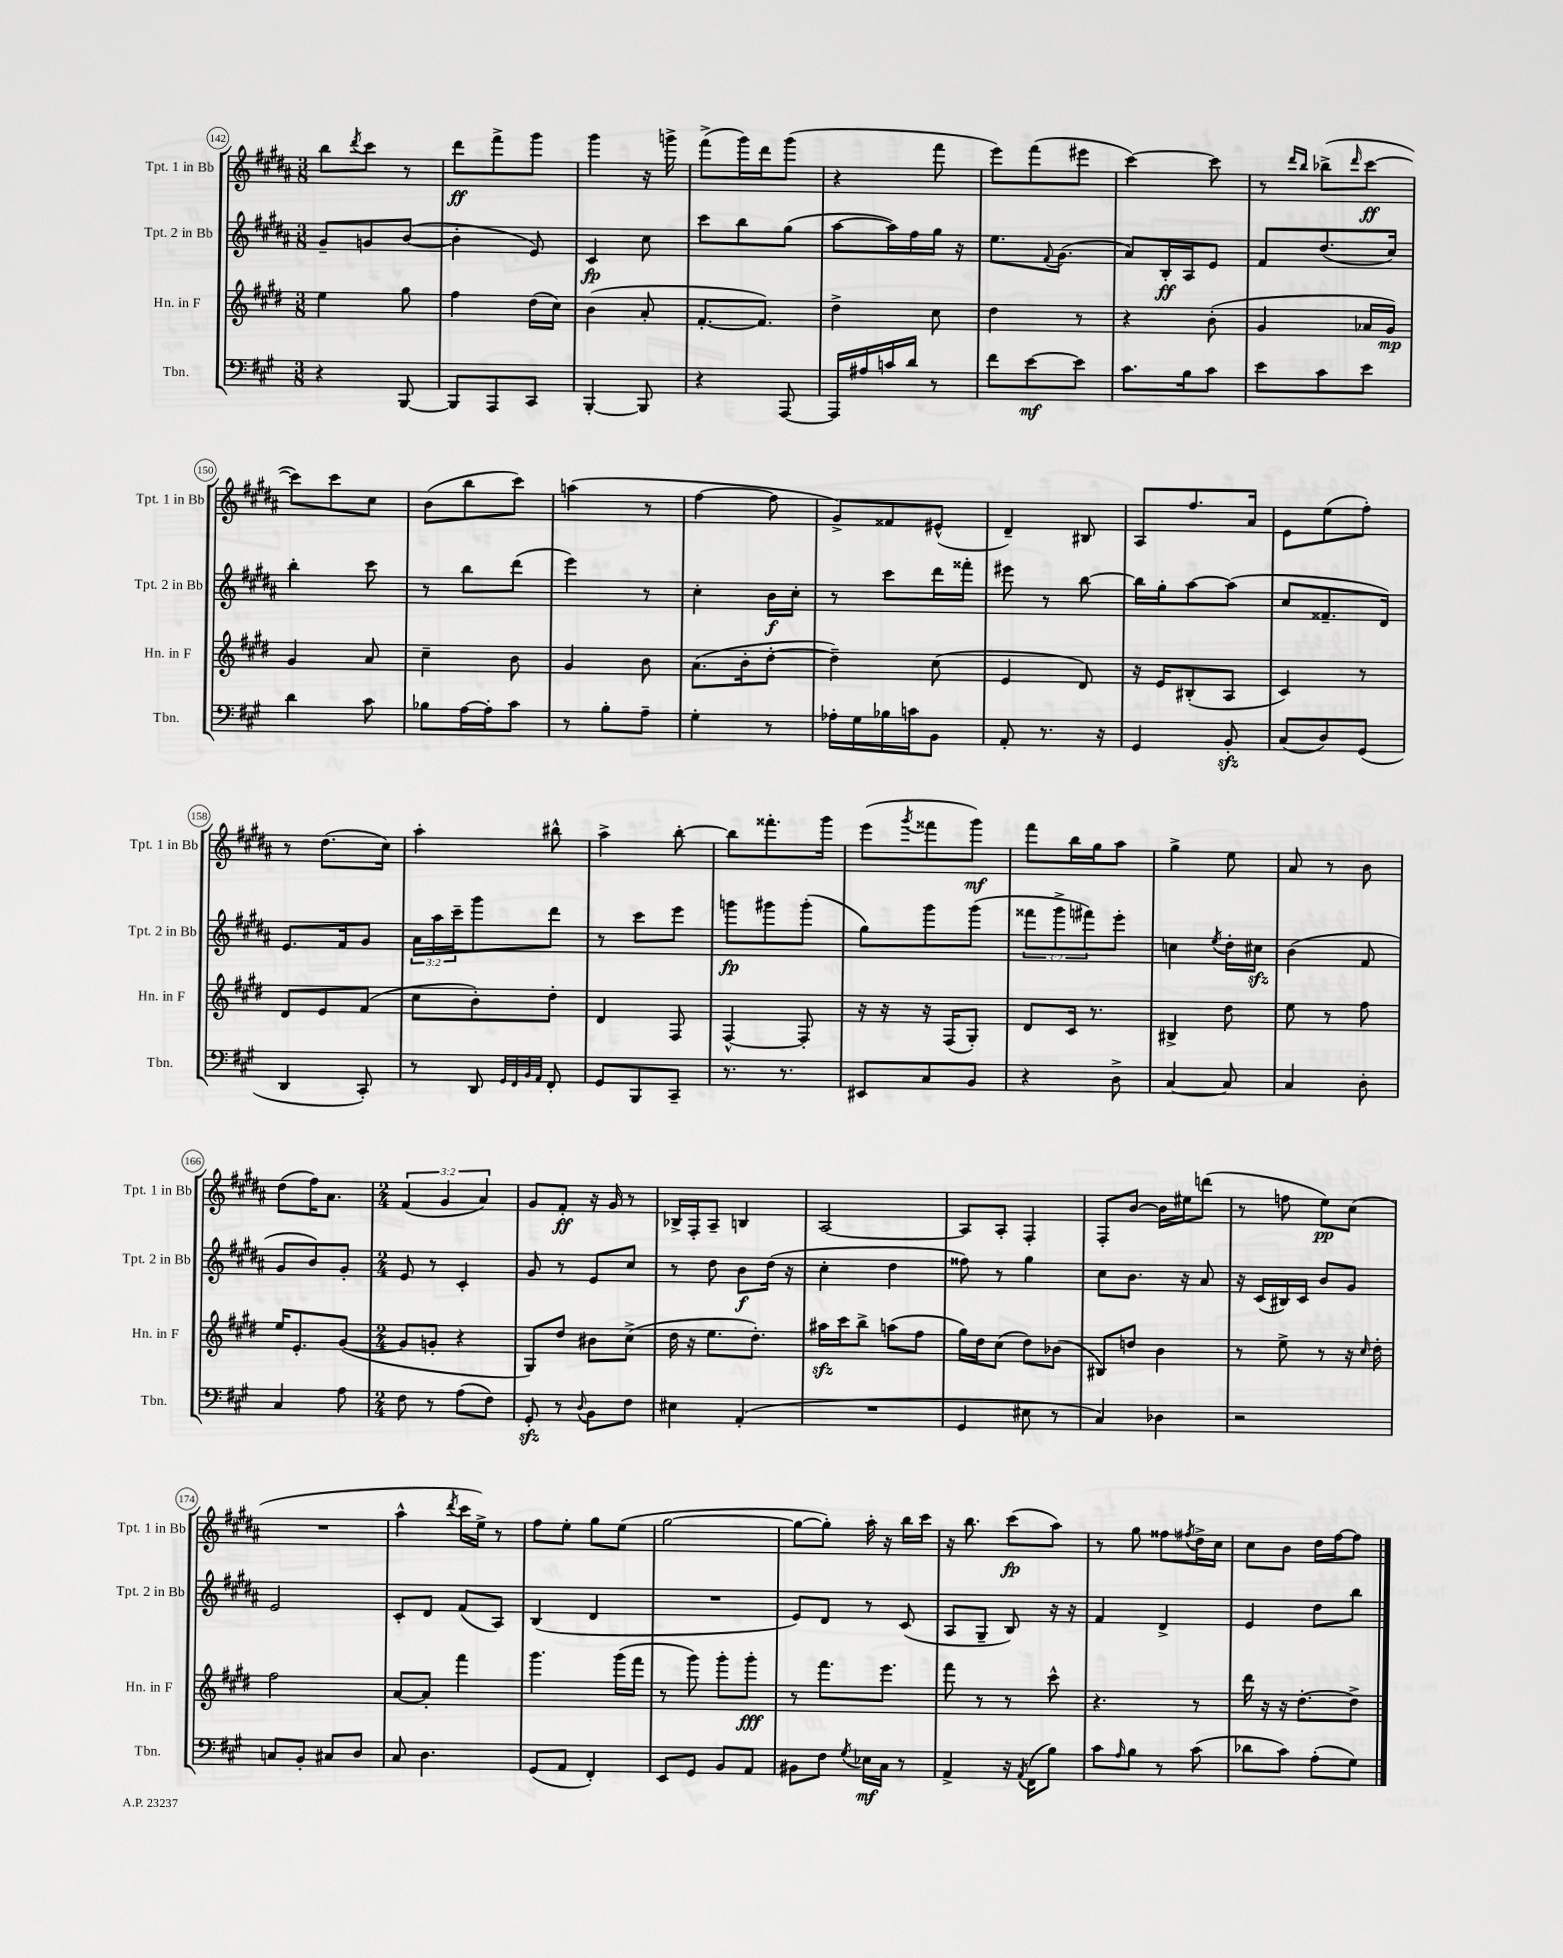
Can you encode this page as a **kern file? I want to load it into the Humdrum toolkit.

**kern	**dynam	**kern	**dynam	**kern	**dynam	**kern	**dynam
*part4	*part4	*part3	*part3	*part2	*part2	*part1	*part1
*staff4	*staff4	*staff3	*staff3	*staff2	*staff2	*staff1	*staff1
*I"Tbn.	*	*I"Hn. in F	*	*I"Tpt. 2 in Bb	*	*I"Tpt. 1 in Bb	*
*I'Tbn.	*	*I'Hn. in F	*	*I'Tpt. 2 in Bb	*	*I'Tpt. 1 in Bb	*
*clefF4	*	*clefG2	*	*clefG2	*	*clefG2	*
*k[f#c#g#]	*	*k[f#c#g#d#]	*	*k[f#c#g#d#a#]	*	*k[f#c#g#d#a#]	*
*M3/8	*	*M3/8	*	*M3/8	*	*M3/8	*
=142	=142	=142	=142	=142	=142	=142	=142
4r	.	4ee\	.	8g#~/L	.	8bb\L	.
.	.	.	.	.	.	8qddd#/	.
.	.	.	.	8gn/	.	8ccc#\J	.
[8BBB/	.	8gg#\	.	([8b/J	.	8r	.
=143	=143	=143	=143	=143	=143	=143	=143
8BBB/L]	.	4ff#\	.	4b'\]	.	8ddd#\L	ff
8AAA/	.	.	.	.	.	8fff#^\	.
8CC#/J	.	(16dd#\LL	.	8e/)	.	8ggg#\J	.
.	.	16cc#\JJ)	.	.	.	.	.
=144	=144	=144	=144	=144	=144	=144	=144
[4BBB'/	.	(4b\	.	4c#/	fp	4ggg#\	.
8BBB/]	.	8a'/	.	8cc#\	.	16r	.
.	.	.	.	.	.	16gggn^\	.
=145	=145	=145	=145	=145	=145	=145	=145
4r	.	[8.f#'/L	.	8ccc#\L	.	(8fff#^\L	.
.	.	.	.	8bb\	.	16ggg#\L)	.
.	.	8.f#/J])	.	.	.	16ddd#\J	.
[8AAA/	.	.	.	(8gg#\J	.	(8ggg#\J	.
=146	=146	=146	=146	=146	=146	=146	=146
16AAA/LL]	.	4dd#^\	.	[8aa#\L	.	4r	.
16A#X/	.	.	.	.	.	.	.
16cn/	.	.	.	16aa#\L])	.	.	.
16d/JJ	.	.	.	16ff#\	.	.	.
8r	.	8cc#\	.	16gg#\JJ	.	8fff#\	.
.	.	.	.	16r	.	.	.
=147	=147	=147	=147	=147	=147	=147	=147
8f#\L	.	4dd#\	.	8.ee\L	.	8eee\L)	.
[8e\	mf	.	.	.	.	(8fff#\	.
.	.	.	.	8qqf#/	.	.	.
.	.	.	.	(8.g#\J	.	.	.
8e\J]	.	8r	.	.	.	8eee#X\J	.
=148	=148	=148	=148	=148	=148	=148	=148
8.c#\L	.	4r	.	8a#/L)	.	[4ccc#\)	.
.	.	.	.	16B'/L	ff	.	.
16B\k	.	.	.	16A#/J	.	.	.
8c#\J	.	(8b'\	.	8e/J	.	8ccc#\]	.
=149	=149	=149	=149	=149	=149	=149	=149
8e\L	.	4g#/	.	8f#/L	.	8r	.
.	.	.	.	.	.	16qqddd#/LL	.
.	.	.	.	.	.	16qqbb/JJ	.
8c#\	.	.	.	(8.dd#/	.	(8bb-X^\L	.
.	.	.	.	.	.	16qqddd#/	.
8e\J	.	16a-X/LL	.	.	.	[8ccc#\J	ff
.	.	16g#/JJ)	mp	16cc#/Jk)	.	.	.
!!LO:LB:g=z
=150	=150	=150	=150	=150	=150	=150	=150
4d\	.	4g#/	.	4bb'\	.	8ccc#\L])	.
.	.	.	.	.	.	8ccc#\	.
8c#\	.	8a/	.	8ccc#\	.	8cc#\J	.
=151	=151	=151	=151	=151	=151	=151	=151
8B-X\L	.	4cc#~\	.	8r	.	(8b\L	.
[16A\L	.	.	.	8bb\L	.	8bb\	.
16A'\J]	.	.	.	.	.	.	.
8c#\J	.	8b\	.	(8ddd#\J	.	8ccc#\J)	.
=152	=152	=152	=152	=152	=152	=152	=152
8r	.	4g#/	.	4eee\)	.	(4aan\	.
8B'\L	.	.	.	.	.	.	.
8A~\J	.	8b\	.	8r	.	8r	.
=153	=153	=153	=153	=153	=153	=153	=153
4G#'\	.	(8.a\L	.	4cc#'\	.	[4ff#\	.
.	.	16b'\k	.	.	.	.	.
8r	.	[8dd#'\J	.	16b\LL	f	8ff#\]	.
.	.	.	.	16cc#'\JJ	.	.	.
=154	=154	=154	=154	=154	=154	=154	=154
16A-X'\LL	.	4dd#~\])	.	8r	.	8g#^/L)	.
16G#\	.	.	.	.	.	.	.
16B-X\	.	.	.	8ccc#\L	.	8f##X/	.
16cn\J	.	.	.	.	.	.	.
8BB\J	.	(8cc#\	.	16ddd#\L	.	(8e#X^^/J	.
.	.	.	.	16fff##X'\JJ	.	.	.
=155	=155	=155	=155	=155	=155	=155	=155
8AA'/	.	4e/	.	8eee#X\	.	4d#~/)	.
8.r	.	.	.	8r	.	.	.
.	.	8d#/)	.	[8bb\	.	8B#X/	.
16r	.	.	.	.	.	.	.
=156	=156	=156	=156	=156	=156	=156	=156
4GG#/	.	16r	.	16bb\LL]	.	8A#/L	.
.	.	16e/KL	.	16gg#'\J	.	.	.
.	.	(8B#X'/	.	[8aa#\	.	8.ff#/	.
8BBzz'/	.	8A/J	.	(8aa#\J]	.	.	.
.	.	.	.	.	.	16a#/Jk	.
=157	=157	=157	=157	=157	=157	=157	=157
(8C#/L	.	4c#/)	.	8cc#/L	.	8e\L	.
8D/)	.	.	.	8.f##X~/	.	(8ee\	.
(8GG#/J	.	8r	.	.	.	8ff#'\J)	.
.	.	.	.	16d#/Jk)	.	.	.
!!LO:LB:g=z
=158	=158	=158	=158	=158	=158	=158	=158
4DD/	.	8d#/L	.	8.e/L	.	8r	.
.	.	8e/	.	.	.	(8.dd#\L	.
.	.	.	.	16f#/k	.	.	.
8CC#'/)	.	(8f#/J	.	8g#/J	.	.	.
.	.	.	.	.	.	16cc#\Jk)	.
=159	=159	=159	=159	=159	=159	=159	=159
8r	.	8cc#\L	.	24a#\LL	.	4aa#'\	.
.	.	.	.	24aa#\	.	.	.
.	.	.	.	24ccc#~\J	.	.	.
8DD/	.	8b'\)	.	8ggg#\	.	.	.
32qqGG#/LLL	.	.	.	.	.	.	.
32qqFF#/	.	.	.	.	.	.	.
32qqBB/	.	.	.	.	.	.	.
32qqAA/JJJ	.	.	.	.	.	.	.
8FF#'/	.	8dd#'\J	.	8ddd#\J	.	8bb#X^^\	.
=160	=160	=160	=160	=160	=160	=160	=160
8GG#/L	.	4d#/	.	8r	.	4aa#^\	.
8BBB/	.	.	.	8ccc#\L	.	.	.
8CC#~/J	.	8F#/	.	8eee\J	.	[8bb'\	.
=161	=161	=161	=161	=161	=161	=161	=161
8.r	.	[4F#^^/	.	8gggn\L	fp	8bb\L]	.
.	.	.	.	8ggg#X\	.	8.fff##X'\	.
8.r	.	.	.	.	.	.	.
.	.	8F#'/]	.	(8ggg#'\J	.	.	.
.	.	.	.	.	.	16ggg#\Jk	.
=162	=162	=162	=162	=162	=162	=162	=162
8EE#X/L	.	16r	.	8gg#\L)	.	(8eee\L	.
.	.	16r	.	.	.	.	.
.	.	.	.	.	.	8qggg#/	.
8C#/	.	16r	.	8ggg#\	.	8fff##X\	.
.	.	(16F#/KL	.	.	.	.	.
8BB/J	.	8G#'/J)	.	(8ggg#\J	.	8ggg#\J)	mf
=163	=163	=163	=163	=163	=163	=163	=163
4r	.	8d#/L	.	12fff##X\L	.	8fff#\L	.
.	.	.	.	12ggg#^\	.	.	.
.	.	16c#/Jk	.	.	.	16bb\L	.
.	.	.	.	12fff#X\)	.	.	.
.	.	8.r	.	.	.	16gg#\J	.
8D^\	.	.	.	8eee'\J	.	8aa#\J	.
=164	=164	=164	=164	=164	=164	=164	=164
[4C#/	.	4B#X^/	.	4ccn\	.	4gg#^\	.
.	.	.	.	8qee/	.	.	.
8C#/]	.	8dd#\	.	16dd#'\LL	.	8ee\	.
.	.	.	.	16cc#Xzz\JJ	.	.	.
=165	=165	=165	=165	=165	=165	=165	=165
4C#/	.	8ee\	.	(4b\	.	8a#/	.
.	.	8r	.	.	.	8r	.
8D'\	.	8ff#\	.	8f#/	.	8b\	.
!!LO:LB:g=z
=166	=166	=166	=166	=166	=166	=166	=166
4C#/	.	16ee/KL	.	8g#/L	.	(8dd#\L	.
.	.	8.e'/	.	.	.	.	.
.	.	.	.	8b/)	.	16ff#\K)	.
.	.	.	.	.	.	8.a#\J	.
8A\	.	([8g#/J	.	8g#'/J	.	.	.
=167	=167	=167	=167	=167	=167	=167	=167
*M2/4	*	*M2/4	*	*M2/4	*	*M2/4	*
8F#\	.	8g#/L]	.	8e/	.	(6f#/	.
8r	.	8gn'/J	.	8r	.	.	.
.	.	.	.	.	.	6g#/	.
(8A\L	.	4r	.	4c#'/	.	.	.
.	.	.	.	.	.	6a#/)	.
8F#\J)	.	.	.	.	.	.	.
=168	=168	=168	=168	=168	=168	=168	=168
8GG#zz'/	.	8G#/L)	.	8g#/	.	8g#/L	.
8r	.	8dd#/J	.	8r	.	8f#'/J	ff
8qqD/	.	.	.	.	.	.	.
8BB\L	.	8b#X\L	.	8e/L	.	16r	.
.	.	.	.	.	.	16g#/	.
8F#\J	.	(8cc#^\J	.	8cc#/J	.	8r	.
=169	=169	=169	=169	=169	=169	=169	=169
4E#X\	.	16dd#\	.	8r	.	16B-X^/LL	.
.	.	16r	.	.	.	16F#'/J	.
.	.	8.ee\L	.	8dd#\	.	8A#~/J	.
(4AA'/	.	.	.	8b\L	f	4Bn/	.
.	.	8.dd#'\J)	.	.	.	.	.
.	.	.	.	(16dd#\Jk	.	.	.
.	.	.	.	16r	.	.	.
=170	=170	=170	=170	=170	=170	=170	=170
2r	.	16aa#Xzz\LL	.	4cc#'\	.	[2A#/	.
.	.	16ccc#\J	.	.	.	.	.
.	.	8bb^\J	.	.	.	.	.
.	.	(8aan\L	.	4dd#\	.	.	.
.	.	8ff#\J	.	.	.	.	.
=171	=171	=171	=171	=171	=171	=171	=171
4GG#/	.	16gg#\LL)	.	8ff##X\)	.	8A#/L]	.
.	.	16dd#\J	.	.	.	.	.
.	.	(8cc#\J	.	8r	.	8A#'/J	.
8E#X\	.	8dd#\L)	.	4gg#\	.	4F#'/	.
8r	.	(8b-X\J	.	.	.	.	.
=172	=172	=172	=172	=172	=172	=172	=172
4C#/)	.	8B#X/L)	.	8cc#\L	.	8F#'/L	.
.	.	8ddn/J	.	8.b\J	.	[8b/J	.
4D-X\	.	4b\	.	.	.	16b\LL]	.
.	.	.	.	16r	.	16ee#X\J	.
.	.	.	.	8a#/	.	(8dddn\J	.
=173	=173	=173	=173	=173	=173	=173	=173
2r	.	8r	.	16r	.	8r	.
.	.	.	.	(16c#/LL	.	.	.
.	.	8ee^\	.	16B#X/)	.	8ffn\	.
.	.	.	.	16c#/JJ	.	.	.
.	.	8r	.	8b/L	.	8ee\L)	pp
.	.	16r	.	8g#/J	.	(8cc#\J	.
.	.	16qqcc#/	.	.	.	.	.
.	.	16dd#'\	.	.	.	.	.
!!LO:LB:g=z
=174	=174	=174	=174	=174	=174	=174	=174
8Cn/L	.	2ff#\	.	2e/	.	2r	.
8BB'/J	.	.	.	.	.	.	.
8C#X/L	.	.	.	.	.	.	.
8D/J	.	.	.	.	.	.	.
=175	=175	=175	=175	=175	=175	=175	=175
8C#/	.	[8a/L	.	8c#'/L	.	4aa#^^\	.
4.D\	.	8a'/J]	.	8d#/J	.	.	.
.	.	.	.	.	.	8qddd#/	.
.	.	4fff#\	.	(8f#/L	.	16ccc#\LL	.
.	.	.	.	.	.	16ee^\JJ)	.
.	.	.	.	8A#/J)	.	8r	.
=176	=176	=176	=176	=176	=176	=176	=176
(8GG#/L	.	4.ggg#\	.	(4B/	.	8ff#\L	.
8AA/J	.	.	.	.	.	8ee'\J	.
4FF#'/)	.	.	.	4d#/	.	8gg#\L	.
.	.	(16ggg#\LL	.	.	.	(8ee\J	.
.	.	16fff#\JJ	.	.	.	.	.
=177	=177	=177	=177	=177	=177	=177	=177
8EE/L	.	8r	.	2r	.	[2gg#\	.
8GG#/J	.	8ggg#\)	.	.	.	.	.
8BB/L	.	8ggg#'\L	.	.	.	.	.
8AA/J	.	8ggg#'\J	fff	.	.	.	.
=178	=178	=178	=178	=178	=178	=178	=178
8BB#X\L	.	8r	.	8e/L)	.	8gg#\L_	.
8F#\J	.	8.fff#\L	.	8d#/J	.	8gg#'\J])	.
8qG#/	.	.	.	.	.	.	.
16E-X\LL	mf	.	.	8r	.	16aa#'\	.
16C#\JJ	.	8.eee\J	.	.	.	16r	.
8r	.	.	.	(8c#/	.	16bb\LL	.
.	.	.	.	.	.	16ccc#\JJ	.
=179	=179	=179	=179	=179	=179	=179	=179
4AA^/	.	8fff#\	.	8A#/L	.	16r	.
.	.	.	.	.	.	8.bb\	.
.	.	8r	.	8G#~/J	.	.	.
16r	.	8r	.	8B/)	.	(8ccc#\L	fp
8qAA/	.	.	.	.	.	.	.
(16FF#\KL	.	.	.	.	.	.	.
8B\J)	.	8ccc#^^\	.	16r	.	8aa#\J)	.
.	.	.	.	16r	.	.	.
=180	=180	=180	=180	=180	=180	=180	=180
8c#\L	.	4.r	.	4f#/	.	8r	.
16qqA/	.	.	.	.	.	.	.
8B\J	.	.	.	.	.	8gg#\	.
8r	.	.	.	4d#^/	.	8ff##X\L	.
.	.	.	.	.	.	8qff#X/	.
(8c#\	.	8r	.	.	.	16dd#^\L	.
.	.	.	.	.	.	16cc#\JJ	.
=181	=181	=181	=181	=181	=181	=181	=181
8d-X\L	.	16ddd#\	.	4e/	.	8cc#\L	.
.	.	16r	.	.	.	.	.
8c#\J)	.	16r	.	.	.	8b\J	.
.	.	[8.dd#'\L	.	.	.	.	.
(8A'\L	.	.	.	8dd#\L	.	16dd#\LL	.
.	.	.	.	.	.	[16ff#\J	.
8G#\J)	.	8dd#^\J]	.	8bb\J	.	8ff#\J]	.
==	==	==	==	==	==	==	==
*-	*-	*-	*-	*-	*-	*-	*-
